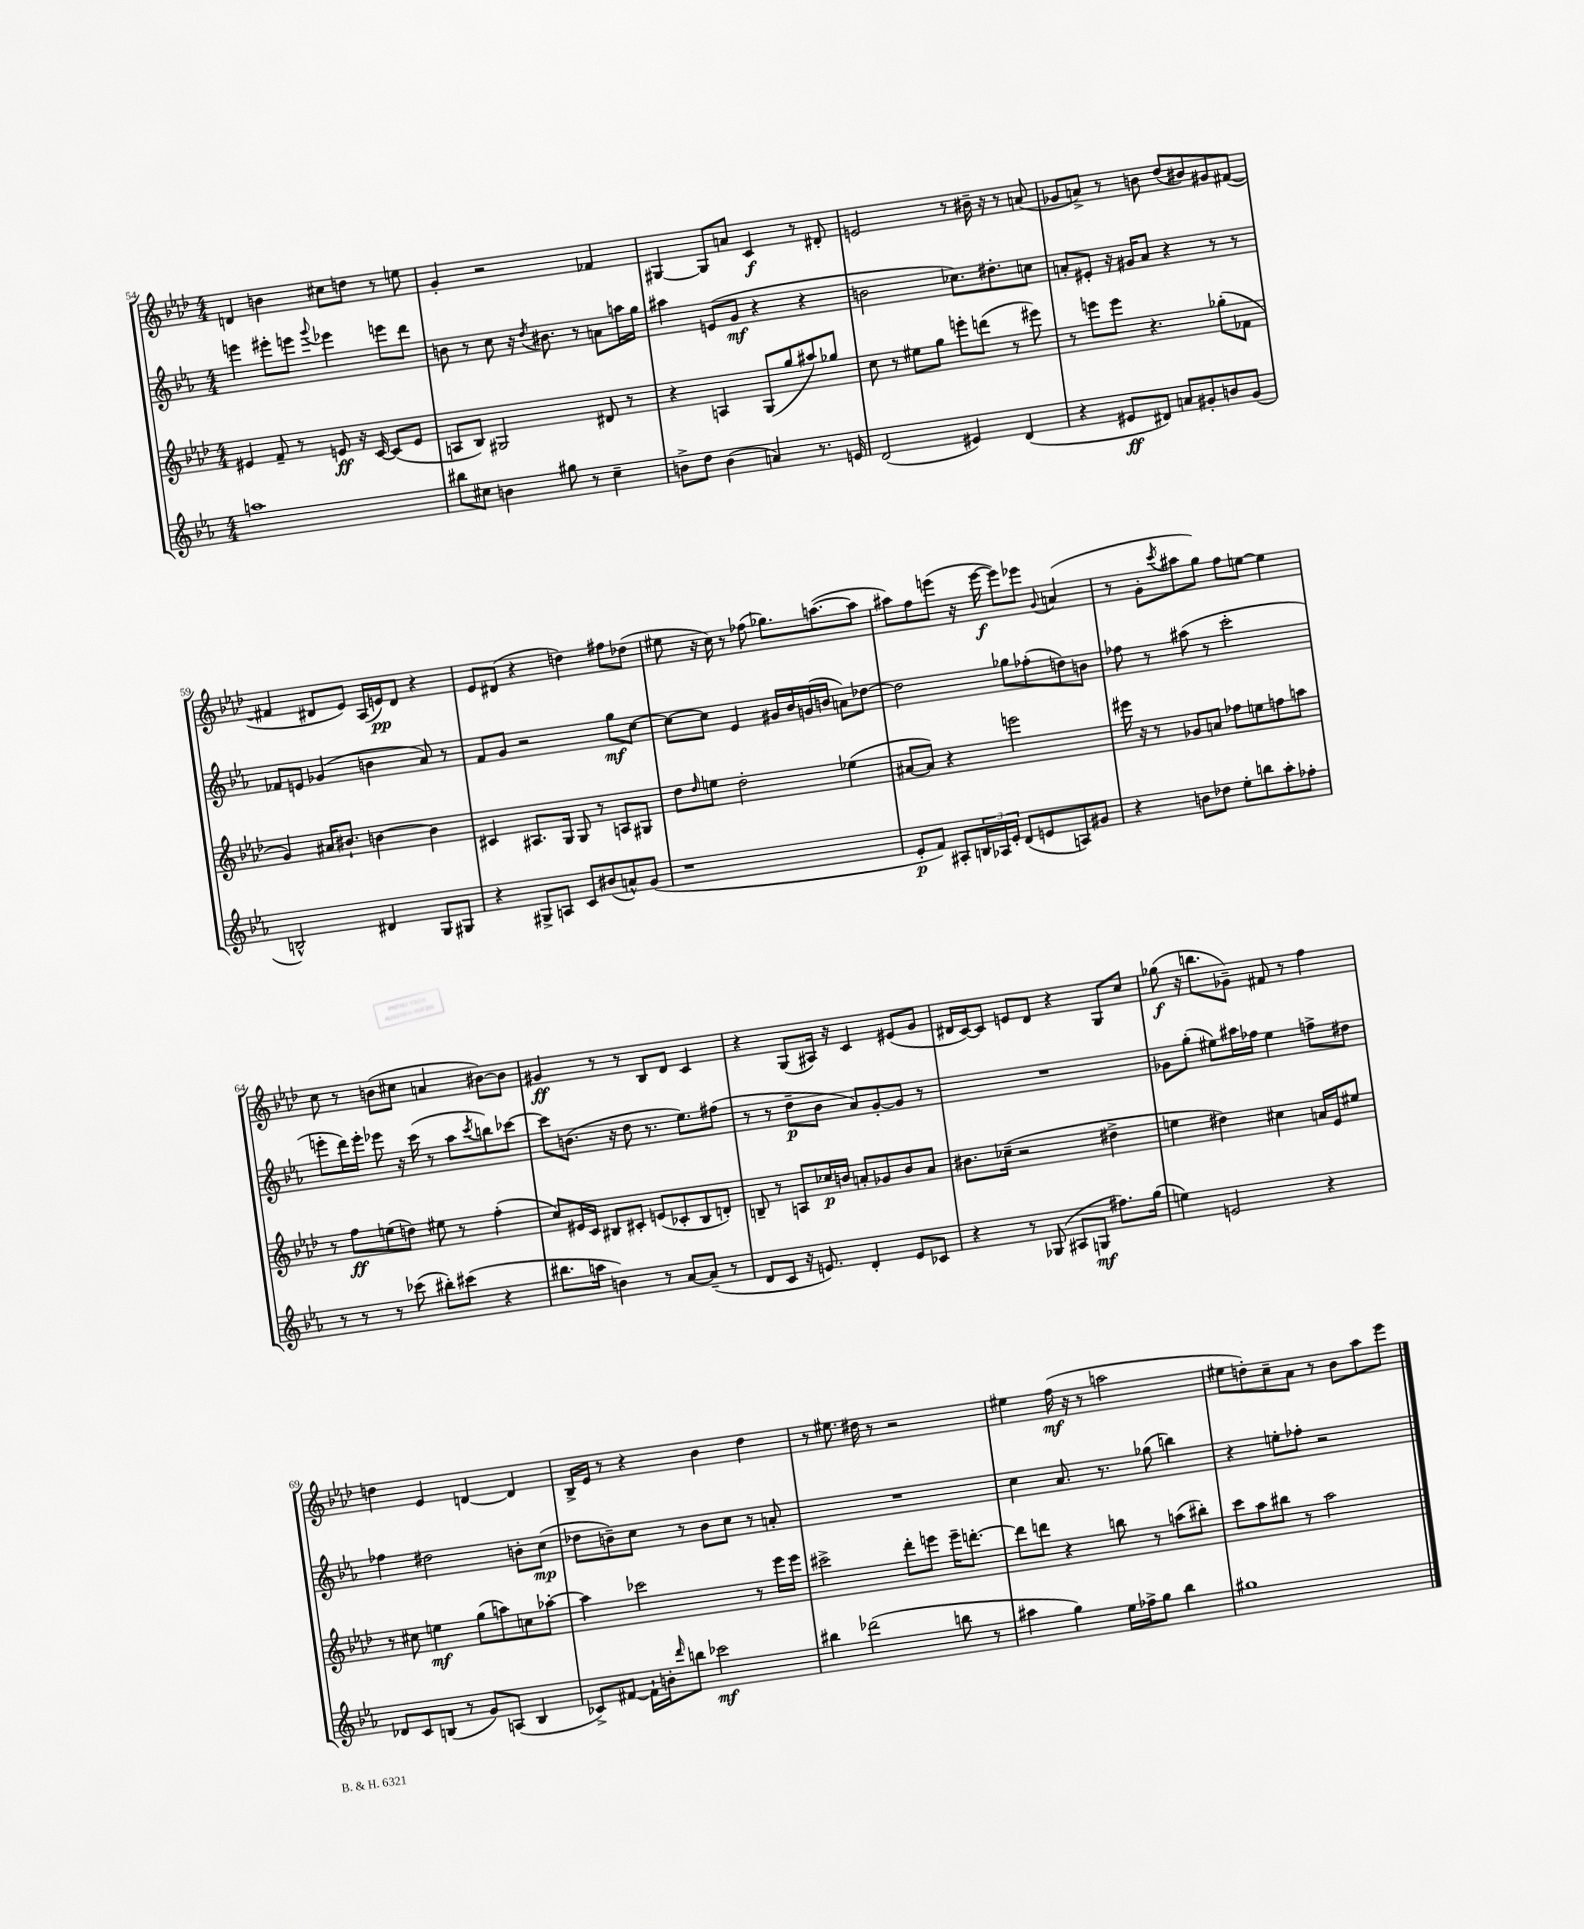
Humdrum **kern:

**kern	**kern	**kern	**kern
*staff4	*staff3	*staff2	*staff1
*clefG2	*clefG2	*clefG2	*clefG2
*k[b-e-a-]	*k[b-e-a-d-]	*k[b-e-a-]	*k[b-e-a-d-]
*M4/4	*M4/4	*M4/4	*M4/4
1aa	4e#/	4eee\	4d/
.	8f~/	8eee#'\L	4b\
.	8r	8eee\J	.
.	.	8qqggg/	.
.	8e/	4eee-\	8cc#\L
.	16r	.	8dd\J
.	[16c/	.	.
.	(8c/]L	8eee\L	8r
.	8e/J	8ddd\J	8ee\
=	=	=	=
8bb#\L	8A/L	8b\	4g'/
8cc#\J	8B-/J)	8r	.
4b\	2G#/	8cc\	2r
.	.	16r	.
.	.	8qdd/	.
.	.	8.b#\	.
8gg#\	.	.	.
8r	.	8r	.
4cc#~\	8d#/	8a\L	4f-/
.	8r	16aa\L	.
.	.	16gg\JJ	.
=	=	=	=
8b^\L	4r	4aa#\	[4G#/
8dd\J	.	.	.
(4b\	4A/	(8e/L	8G#/]L
.	.	8g/J	8a/J
4a/)	(8G/L	4r	4c/
.	8gg/	.	.
8.r	8aa#/)	4r	8r
.	8gg-/J	.	8d#'/
16e/	.	.	.
=	=	=	=
(2d/	8cc\	2b\	2e/
.	8r	.	.
.	8ee#\L	.	.
.	8gg\J	.	.
4e#/)	8eee'\L	8.cc-\L)	8r
.	(8ddd\J	.	16b#~\
.	.	8.dd#'\	16r
(4d/	8r	.	8r
.	8eee#\)	8cc\J	(8a/
=	=	=	=
4r	8r	8a'/L	8g-/L
.	8eee\L	8e#'/J	8a^/J)
8e#/L	8eee\J	16r	8r
.	.	16g#/LK	.
8d#/J)	4.r	8a/J	8b\
8a/L	.	4r	(8dd-/L
8g#'/	.	.	8b#/)
8b/	(8gg-'\L	8r	8g#/
(8g#/J	8f-\J	8r	([8f#/J
=	=	=	=
2B^^/)	4g/)	8f-/L	4f#/]
.	.	8e/J	.
.	16a#/LK	(4g-/	8d#/L
.	8.b#`/J	.	.
.	.	.	8e-/J)
4d#/	[4b\	4b\	(16A-/LL
.	.	.	16e/J)
.	.	.	8d#/J
8G/L	4b\]	8a-/)	4r
8G#/J	.	8r	.
=	=	=	=
4r	4c#/	8f/L	8e-/L
.	.	8g/J	(8d#/J
8G#^/L	8.A#/L	2r	4r
8A/J	.	.	.
.	16G/Jk	.	.
8c/L	8G/	.	4dd\)
(8b#/	8r	.	.
8a^^/)	8A/L	8gg\L	8ff#\L
(8g/J	8G#/J	[8cc\J	(8dd-\J
=	=	=	=
1r	8dd-\L	8cc\_L	8ee#\
.	16qqdd-/	.	.
.	8ee\J	8cc\]J	16r
.	.	.	16cc\)
.	2dd-'\	4e-/	8r
.	.	.	(8ff-\
.	.	16g#/LL	8.gg-\L)
.	.	16b-/	.
.	.	(16g/	.
.	.	16b/JJ	([8.aa\
.	(4ee-\	8a\L)	.
.	.	[8dd-\J	8aa\]J
=	=	=	=
8e-'/L	[8a#/L	2dd-\]	8aa#\L)
8f/J)	8a#/]J)	.	8ff\
8A#'/L	4r	.	(8eee\J
24B/L	.	.	16r
24A-/	.	.	.
.	.	.	[16eee\
24e-'/JJ	.	.	.
(8d/L	2eee\	8gg-\L	8eee\]L)
8e/	.	(8ff-'\	8eee-\J
.	.	.	8qqg/
8A/)	.	8dd\)	(4a/
8g#/J	.	8b\J	.
=	=	=	=
4r	16eee#\	8ff-\	8r
.	16r	.	.
.	8r	8r	8g'\L
.	.	.	8qccc/
8b\L	8g-/L	(8aa#\	8aa#\
8dd-\J	8a/J	8r	8gg\J)
8ee-'\L	8ff-\L	2ccc'\	8ff\L
8bb\	8ee\	.	[8ee\J
8aa-'\	8ff\	.	4ee\]
8ff-'\J	8aa\J	.	.
=	=	=	=
8r	8r	8eee'\L	8cc\
8r	8ff\L	16ddd\L)	8r
.	.	16eee'\JJ	.
8r	(8ee\	8eee-\	(8b\L
(8ccc-\	8dd\J)	16r	8cc#\J
.	.	(16ccc\	.
8bb#'\L)	8ee#\	8r	4a/
(8ccc#\J	8r	8aa-\L	.
.	.	8qccc/	.
4r	(4ff'\	8bb\)	[8b#\L)
.	.	[8ccc-\J	8b#\]J
=	=	=	=
8.bb#\L	8cc/L)	8ccc-\]L	4g#/
.	16e#/L	(8.b\J	.
16aa\Jk	16c/JJ	.	.
4b\)	8B#/L	.	8r
.	.	16r	.
.	8c#'/J	8dd\	8r
8r	(8e/L	8.r	8B-/L
[8a-/L	8c-'/	.	8d-/J
.	.	8.ee-\L)	.
(8a-~/]J	8B#/	.	4c/
8r	8d'/J)	(8ff#\J	.
=	=	=	=
8d/L	8B~/	8r	4r
8c/J	8r	8r	.
16r	8A/L	8dd~\L	(8G/L
8.e/)	.	.	.
.	16cc-/L	8b-\J	16A#/Jk)
.	16b/JJ	.	16r
4d'/	8a'/L	8a-/L)	4c/
.	8g-/	[8g'/	.
8e/L	8b/	8g/]J	(8e#/L
8c-/J	8a/J	8r	8g/J
=	=	=	=
4r	8.b#\L	1r	16d#/LL
.	.	.	[16c/J)
.	.	.	8c/]J
.	(16cc-~\Jk	.	.
8r	2r	.	8e/L
(8G-/	.	.	8d#/J
8A#/L	.	.	4r
8G/J	.	.	.
8.ff#\L)	4dd#^\	.	8G/L
.	.	.	8cc/J
(16gg\Jk	.	.	.
=	=	=	=
4ee\)	4ee\	8g-\L	(8gg-\
.	.	(8gg'\J	16r
.	.	.	8.bb\L
2e/	4dd#\)	8ee#\L)	.
.	.	16aa#\L	8g-~\J)
.	.	16ff-\JJ	.
.	4cc#\	4ee#\	8f#/
.	.	.	8r
4r	16a/LL	8ff^\L	4ff\
.	16e-/J	.	.
.	8ee#/J	8dd#\J	.
=	=	=	=
8d-/L	8r	4ff-\	4dd\
8c/	8cc#\	.	.
(8B/J	4ee\	2dd#\	4e-/
8r	.	.	.
8g/L)	(8gg\L	.	[4d/
(8A/J	8aa\)	.	.
4B/	8cc\	8b'\L	4d/]
.	[8aa-'\J	(8cc\J	.
=	=	=	=
8c-^/L)	4aa-\]	8dd-\L	16B-^/LL
.	.	.	16e-/JJ
[8f#/J	.	8b~\)	8r
16f#`\]LL	2ccc-\	8cc\J	4r
16b'\J	.	.	.
16qqddd/	.	.	.
8bb\J	.	8r	.
2ccc-\	.	8b\L	4b-\
.	.	8cc\J	.
.	8r	8r	4dd-\
.	16eee-\LL	8a'/	.
.	16eee-\JJ	.	.
=	=	=	=
4bb#\	2ccc#^\	1r	8r
.	.	.	8.ee#\
(2ddd-\	.	.	.
.	.	.	16dd#\
.	.	.	8r
.	8ddd-'\L	.	2r
.	8eee\J	.	.
8bb\	16eee~\LK	.	.
.	[8.ddd'\J	.	.
8r	.	.	.
=	=	=	=
4aa#\	8ddd\]L	4cc\	4ee#\
.	8ddd\J	.	.
4gg\)	4r	8.a-/	(16ff\
.	.	.	16r
.	.	.	8r
.	.	8.r	.
16ee-\LL	8bb\	.	2aa\
16ff-^\J	.	.	.
8gg\J	8r	(8gg-\	.
4bb-\	(8aa\L	4bb\)	.
.	8bb#'\J)	.	.
=	=	=	=
1gg#	8ccc\L	4r	8ee#\L
.	8aa-\	.	8dd'\)
.	8bb#\J	8ee'\L	8cc~\
.	8r	8ff-'\J	8a-\J
.	2aa-\	2r	8r
.	.	.	8b-\L
.	.	.	8aa-\
.	.	.	8eee-\J
==	==	==	==
*-	*-	*-	*-
